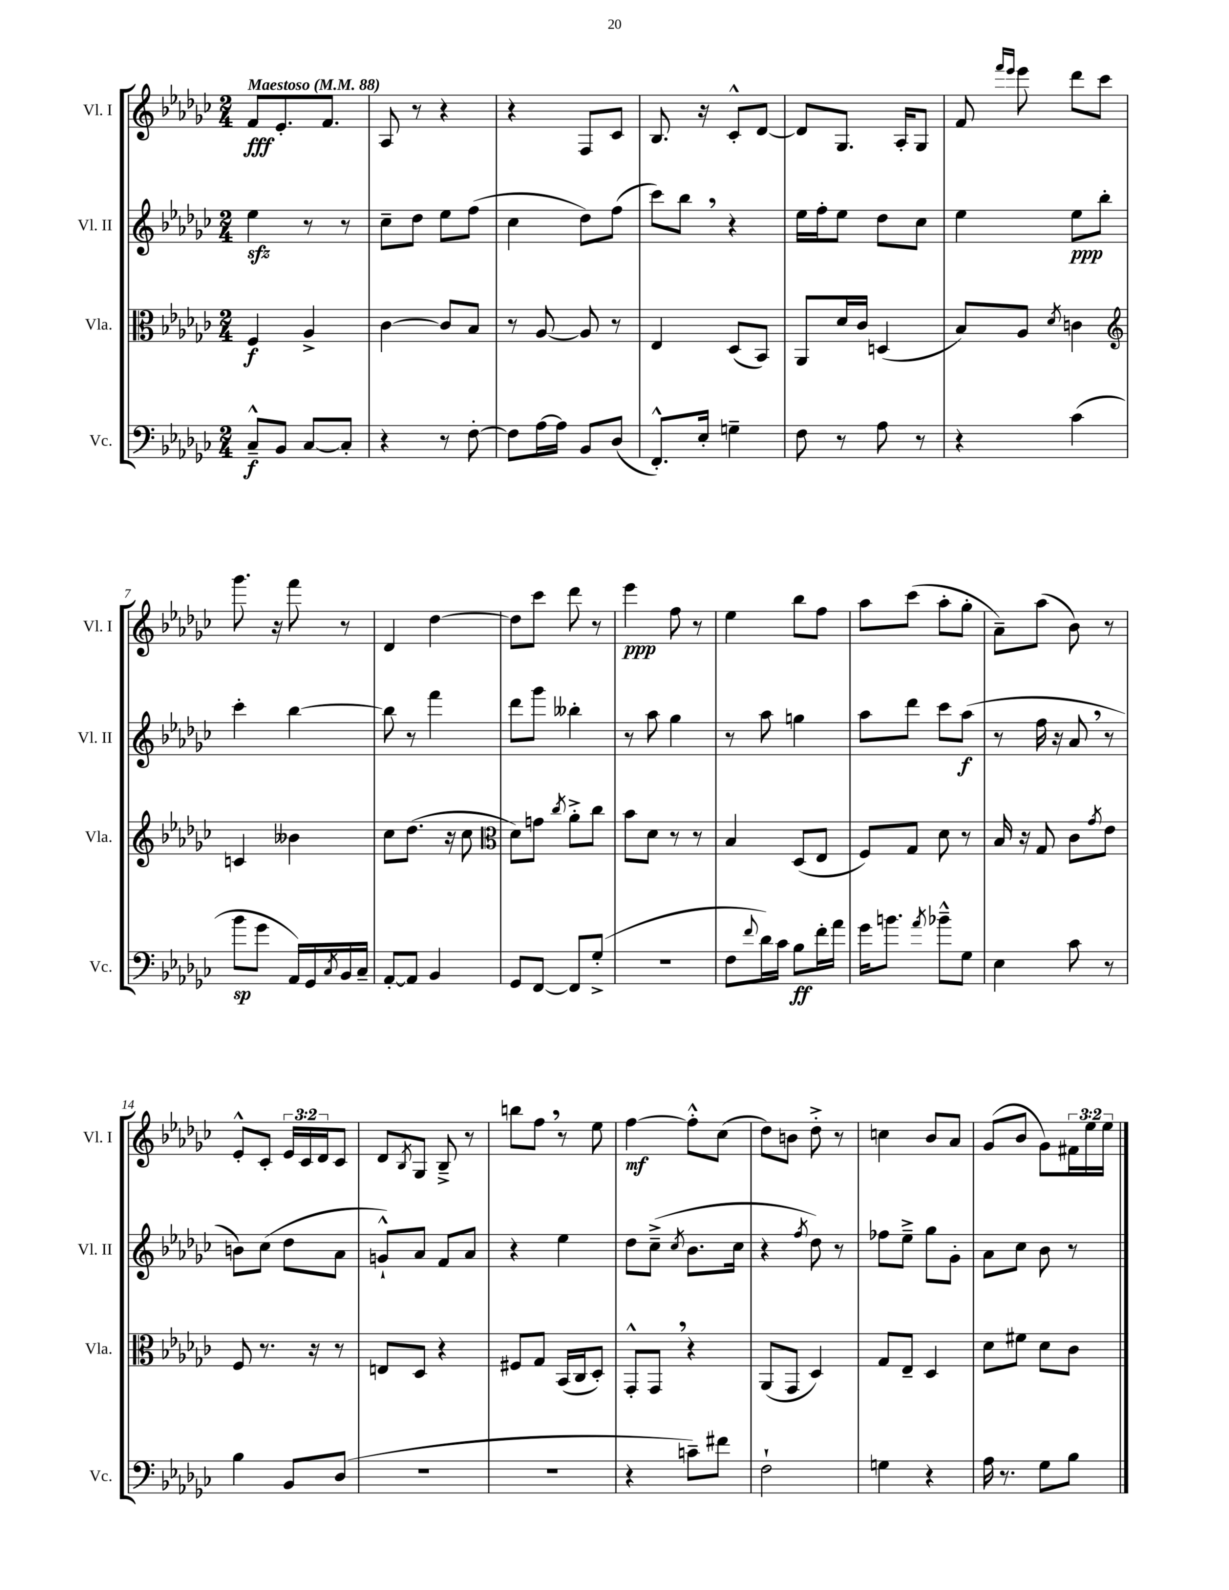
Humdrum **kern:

**kern	**dynam	**kern	**dynam	**kern	**dynam	**kern	**dynam
*part4	*part4	*part3	*part3	*part2	*part2	*part1	*part1
*staff4	*staff4	*staff3	*staff3	*staff2	*staff2	*staff1	*staff1
*I"Vc.	*	*I"Vla.	*	*I"Vl. II	*	*I"Vl. I	*
*I'Vc.	*	*I'Vla.	*	*I'Vl. II	*	*I'Vl. I	*
*clefF4	*	*clefC3	*	*clefG2	*	*clefG2	*
*k[b-e-a-d-g-c-]	*	*k[b-e-a-d-g-c-]	*	*k[b-e-a-d-g-c-]	*	*k[b-e-a-d-g-c-]	*
*M2/4	*	*M2/4	*	*M2/4	*	*M2/4	*
*MM88	*	*MM88	*	*MM88	*	*MM88	*
=1	=1	=1	=1	=1	=1	=1	=1
!	!	!	!	!	!	!LO:TX:a:B:t=Maestoso	!
8C-~^^/L	f	4F/	f	4ee-zz\	.	8f/L	fff
8BB-/J	.	.	.	.	.	8.e-'/	.
[8C-/L	.	4A-^/	.	8r	.	.	.
.	.	.	.	.	.	8.f/J	.
8C-'/J]	.	.	.	8r	.	.	.
=2	=2	=2	=2	=2	=2	=2	=2
4r	.	[4c-\	.	8cc-~\L	.	8A-/	.
.	.	.	.	8dd-\J	.	8r	.
8r	.	8c-/L]	.	8ee-\L	.	4r	.
[8F'\	.	8B-/J	.	(8ff\J	.	.	.
=3	=3	=3	=3	=3	=3	=3	=3
8F\L]	.	8r	.	4cc-\	.	4r	.
[16A-\L	.	[8A-/	.	.	.	.	.
16A-\JJ]	.	.	.	.	.	.	.
8BB-/L	.	8A-/]	.	8dd-\L)	.	8F/L	.
(8D-/J	.	8r	.	(8ff\J	.	8c-/J	.
=4	=4	=4	=4	=4	=4	=4	=4
8.FF'^^/L)	.	4E-/	.	8ccc-\L)	.	8.B-/	.
.	.	.	.	8bb-,\J	.	.	.
16E-'/Jk	.	.	.	.	.	16r	.
4Gn~\	.	(8D-/L	.	4r	.	8c-'^^/L	.
.	.	8BB-/J)	.	.	.	[8d-/J	.
=5	=5	=5	=5	=5	=5	=5	=5
8F\	.	8AA-/L	.	16ee-\LL	.	8d-/L]	.
.	.	.	.	16ff'\J	.	.	.
8r	.	16d-/L	.	8ee-\J	.	8.G-/J	.
.	.	16c-/JJ	.	.	.	.	.
8A-\	.	(4Dn/	.	8dd-\L	.	.	.
.	.	.	.	.	.	16A-'/KL	.
8r	.	.	.	8cc-\J	.	8G-/J	.
=6	=6	=6	=6	=6	=6	=6	=6
4r	.	8B-/L)	.	4ee-\	.	8f/	.
.	.	.	.	.	.	16qqfff/LL	.
.	.	.	.	.	.	16qqeee-/JJ	.
.	.	8A-/J	.	.	.	8eee-\	.
.	.	8qd-/	.	.	.	.	.
(4c-\	.	4cn\	.	8ee-\L	ppp	8ddd-\L	.
.	.	.	.	8bb-'\J	.	8ccc-\J	.
!!LO:LB:g=z
=7	=7	=7	=7	=7	=7	=7	=7
*	*	*clefG2	*	*	*	*	*
8b-\L	sp	4cn/	.	4ccc-'\	.	8.ggg-\	.
8g-\J	.	.	.	.	.	.	.
.	.	.	.	.	.	16r	.
16AA-/LL)	.	4b--X\	.	[4bb-\	.	8fff\	.
16GG-/	.	.	.	.	.	.	.
8qC-/	.	.	.	.	.	.	.
16BB-/	.	.	.	.	.	8r	.
16C-~/JJ	.	.	.	.	.	.	.
=8	=8	=8	=8	=8	=8	=8	=8
[8AA-'/L	.	8cc-\L	.	8bb-\]	.	4d-/	.
8AA-/J]	.	(8.dd-\J	.	8r	.	.	.
4BB-/	.	.	.	4fff\	.	[4dd-\	.
.	.	16r	.	.	.	.	.
.	.	8cc-\	.	.	.	.	.
=9	=9	=9	=9	=9	=9	=9	=9
*	*	*clefC3	*	*	*	*	*
8GG-/L	.	8d-\L)	.	8ddd-\L	.	8dd-\L]	.
[8FF/J	.	8gn\J	.	8ggg-\J	.	8ccc-\J	.
.	.	8qcc-/	.	.	.	.	.
8FF/L]	.	8a-'^\L	.	4bb--X'\	.	8ddd-\	.
(8G-'^/J	.	8cc-\J	.	.	.	8r	.
=10	=10	=10	=10	=10	=10	=10	=10
2r	.	8b-\L	.	8r	.	4eee-\	ppp
.	.	8d-\J	.	8aa-\	.	.	.
.	.	8r	.	4gg-\	.	8ff\	.
.	.	8r	.	.	.	8r	.
=11	=11	=11	=11	=11	=11	=11	=11
8F\L	.	4B-/	.	8r	.	4ee-\	.
8qqf/	.	.	.	.	.	.	.
16d-\L)	.	.	.	8aa-\	.	.	.
16c-\JJ	.	.	.	.	.	.	.
8B-\L	ff	(8D-/L	.	4ggn\	.	8bb-\L	.
16f'\L	.	8E-/J	.	.	.	8ff\J	.
16a-\JJ	.	.	.	.	.	.	.
=12	=12	=12	=12	=12	=12	=12	=12
16g-\KL	.	8F/L)	.	8aa-\L	.	8aa-\L	.
8.bn\J	.	.	.	.	.	.	.
.	.	8G-/J	.	8ddd-\J	.	(8ccc-\J	.
8qa-/	.	.	.	.	.	.	.
8b-X~^^\L	.	8d-\	.	8ccc-\L	.	8aa-'\L	.
8G-\J	.	8r	.	(8aa-\J	f	8gg-'\J	.
=13	=13	=13	=13	=13	=13	=13	=13
4E-\	.	16B-/	.	8r	.	8a-~\L)	.
.	.	16r	.	.	.	.	.
.	.	8G-/	.	16ff\	.	(8aa-\J	.
.	.	.	.	16r	.	.	.
8c-\	.	8c-\L	.	8a-,/	.	8b-\)	.
.	.	8qg-/	.	.	.	.	.
8r	.	8e-\J	.	8r	.	8r	.
!!LO:LB:g=z
=14	=14	=14	=14	=14	=14	=14	=14
4B-\	.	8F/	.	8bn\L)	.	8e-'^^/L	.
.	.	8.r	.	(8cc-\J	.	8c-'/J	.
8BB-/L	.	.	.	8dd-\L	.	24e-/LL	.
.	.	.	.	.	.	24c-/	.
.	.	16r	.	.	.	.	.
.	.	.	.	.	.	24d-/J	.
(8D-/J	.	8r	.	8a-\J	.	8c-/J	.
=15	=15	=15	=15	=15	=15	=15	=15
2r	.	8En/L	.	8gn`^^/L)	.	8d-/L	.
.	.	.	.	.	.	8qB-/	.
.	.	8D-/J	.	8a-/J	.	8G-/J	.
.	.	4r	.	8f/L	.	8B-~^/	.
.	.	.	.	8a-/J	.	8r	.
=16	=16	=16	=16	=16	=16	=16	=16
2r	.	8F#X/L	.	4r	.	8bbn\L	.
.	.	8G-/J	.	.	.	8ff,\J	.
.	.	(16BB-/LL	.	4ee-\	.	8r	.
.	.	16C-/J	.	.	.	.	.
.	.	8D-'/J)	.	.	.	8ee-\	.
=17	=17	=17	=17	=17	=17	=17	=17
4r	.	8GG-'^^/L	.	8dd-\L	.	[4ff\	mf
.	.	8GG-,/J	.	(8cc-~^\J	.	.	.
.	.	.	.	8qcc-/	.	.	.
8cn~\L)	.	4r	.	8.b-\L	.	8ff'^^\L]	.
8f#X\J	.	.	.	.	.	(8cc-\J	.
.	.	.	.	16cc-\Jk	.	.	.
=18	=18	=18	=18	=18	=18	=18	=18
2F`\	.	(8AA-/L	.	4r	.	8dd-\L)	.
.	.	8GG-/J	.	.	.	8bn\J	.
.	.	.	.	8qff/	.	.	.
.	.	4D-/)	.	8dd-\)	.	8dd-'^\	.
.	.	.	.	8r	.	8r	.
=19	=19	=19	=19	=19	=19	=19	=19
4Gn\	.	8G-/L	.	8ff-X\L	.	4ccn\	.
.	.	8E-~/J	.	8ee-~^\J	.	.	.
4r	.	4D-/	.	8gg-\L	.	8b-/L	.
.	.	.	.	8g-'\J	.	8a-/J	.
=20	=20	=20	=20	=20	=20	=20	=20
16A-\	.	8d-\L	.	8a-\L	.	(8g-/L	.
8.r	.	.	.	.	.	.	.
.	.	8f#X\J	.	8cc-\J	.	8b-/J	.
8G-\L	.	8d-\L	.	8b-\	.	8g-\L)	.
8B-\J	.	8c-\J	.	8r	.	24f#X\L	.
.	.	.	.	.	.	24ee-\	.
.	.	.	.	.	.	24ee-\JJ	.
==	==	==	==	==	==	==	==
*-	*-	*-	*-	*-	*-	*-	*-
